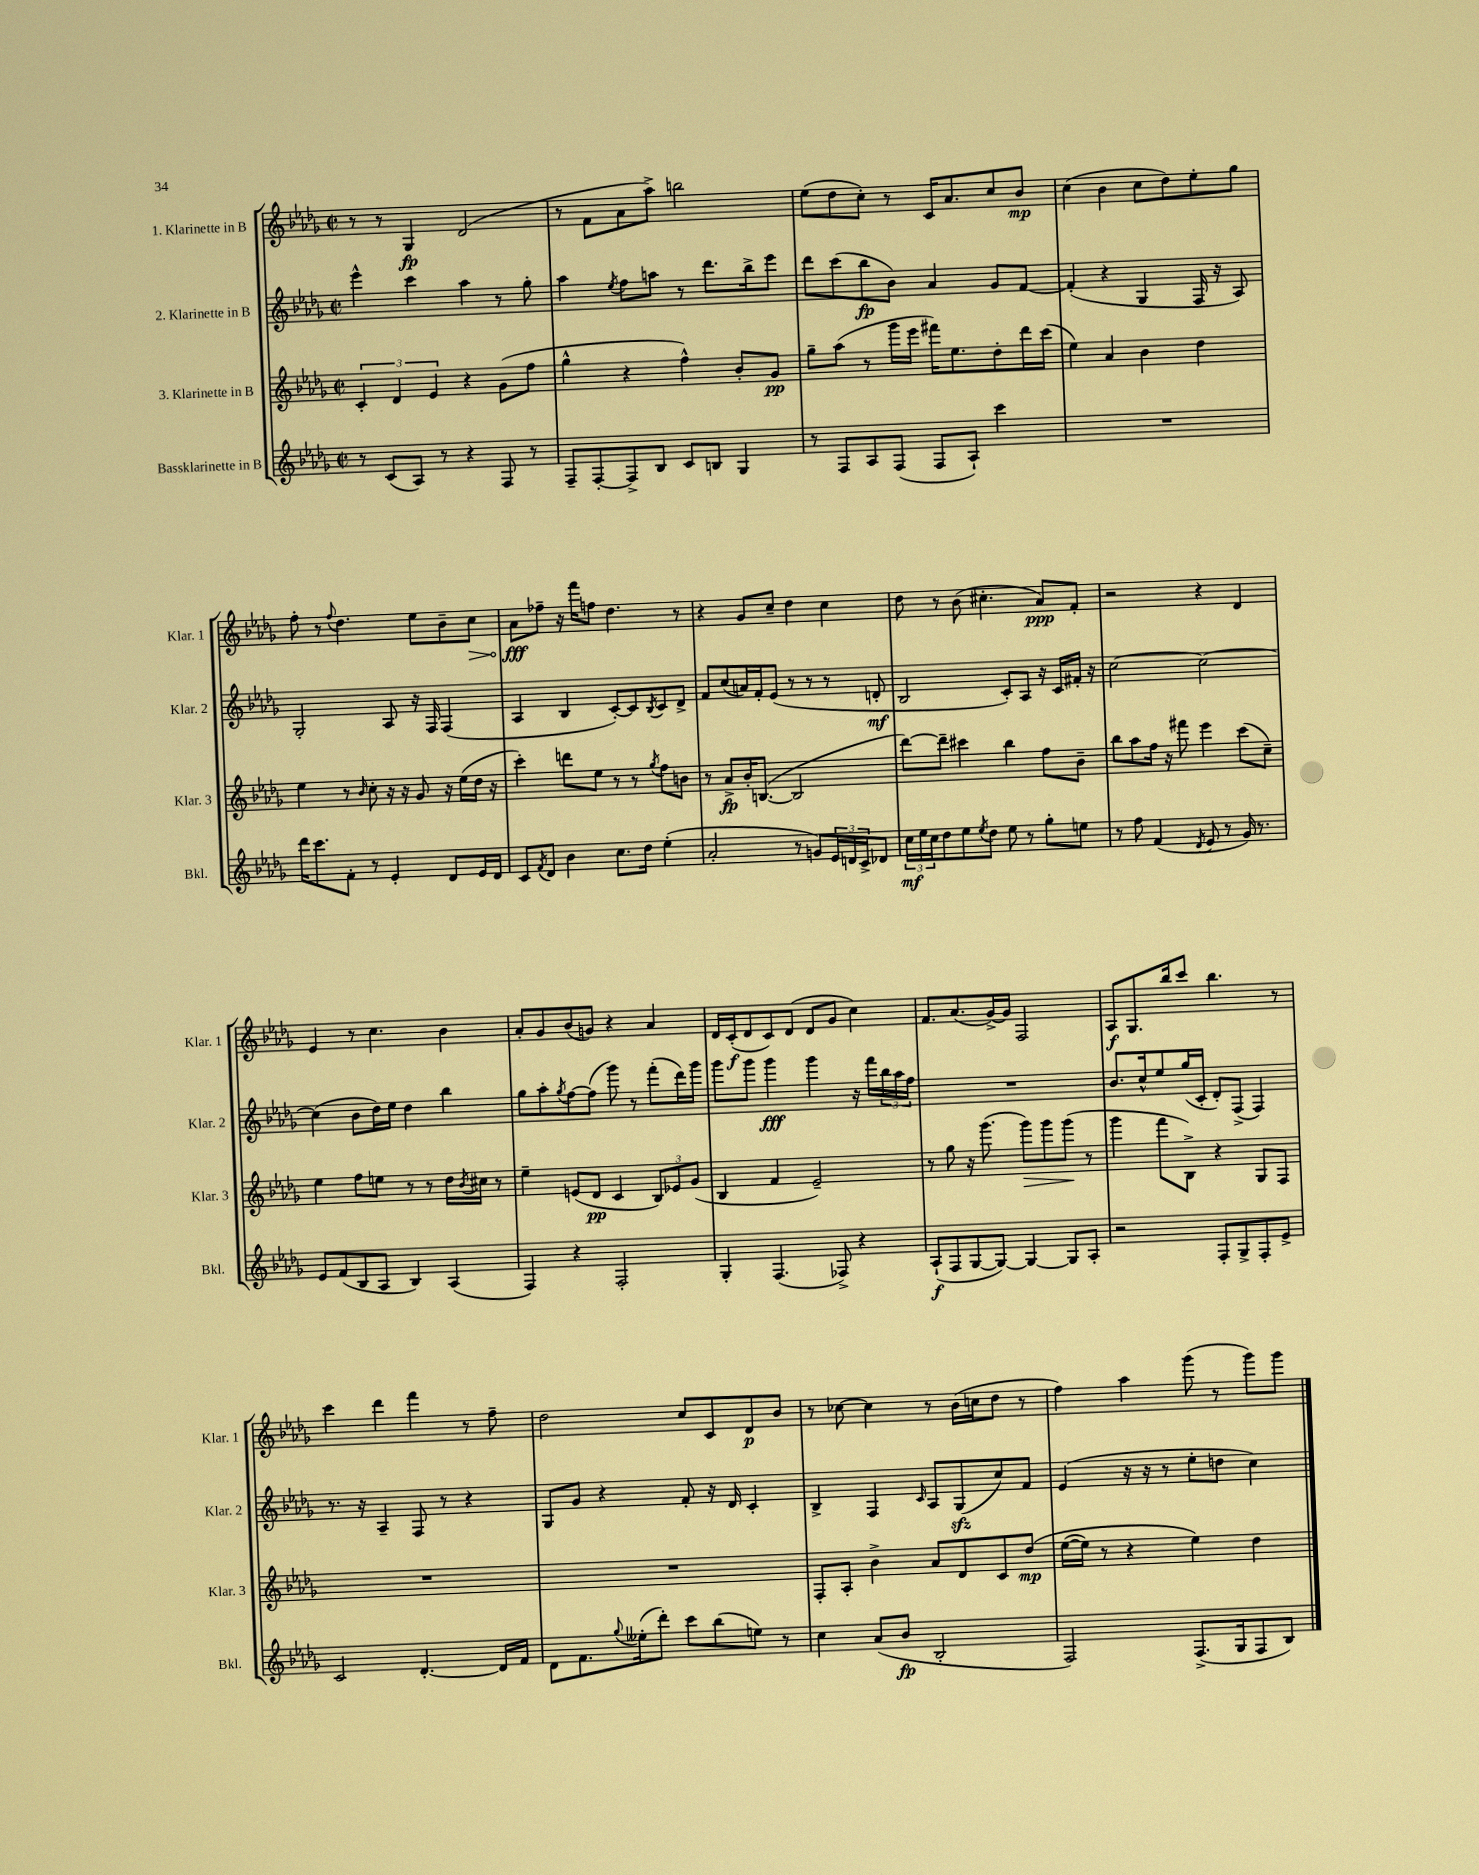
<<
\new StaffGroup <<
\new Staff = "s0" \with { instrumentName = "1. Klarinette in B" shortInstrumentName = "Klar. 1" } {
    \clef treble \key des \major \defaultTimeSignature \time 2/2
    r8 r8 ges4\fp des'2( |
    r8 f'8 aes'8 aes''8->) b''2 |
    ees''8( des''8 c''8-.) r8 c'16 aes'8. c''8 bes'8\mp |
    c''4( bes'4 c''8 des''8) ees''8-. ges''8 |
    f''8-. r8 \appoggiatura { f''8 } des''4. ees''8 bes'8-- \once \override Hairpin.circled-tip = ##t c''8\> |
    aes'8\fff\! fes''8-- r16 f'''16 f''8 des''4. r8 |
    r4 ges'8 c''8-- des''4 c''4 |
    des''8 r8 bes'8( cis''4.-. aes'8\ppp) f'8-. |
    r2 r4 des'4 |
    ees'4 r8 c''4. bes'4 |
    aes'8-. ges'8 bes'8( g'8) r4 aes'4 |
    des'16 c'16-.\f( des'8 c'8) des'8( des'8 ges'8 c''4) |
    f'8. aes'8.( ges'16~->) ges'16 f2 |
    aes8\f ges8. bes''16 c'''8 bes''4. r8 |
    c'''4 des'''4 f'''4 r8 f''8-- |
    des''2 c''8 c'8 des'8\p bes'8 |
    r8 ces''8~ ces''4 r8 bes'16( c''16 des''8 r8 |
    f''4) aes''4 ges'''8( r8 ges'''8) ges'''8 \bar "|." |
}
\new Staff = "s1" \with { instrumentName = "2. Klarinette in B" shortInstrumentName = "Klar. 2" } {
    \clef treble \key des \major \defaultTimeSignature \time 2/2
    ees'''4-^ c'''4 aes''4 r8 ges''8-. |
    aes''4 \acciaccatura { ees''8 } f''8 a''8 r8 des'''8. bes''16-> ees'''8 |
    des'''8 c'''8( bes''8\fp bes'8) aes'4 ges'8 f'8~ |
    f'4-.( r4 ges4 f16 r16 aes8) |
    ges2-. aes8 r16 f16 f4( |
    aes4 bes4 c'8~-.) c'8 \acciaccatura { bes8 } c'8 des'8-> |
    f'8 c''8( a'16) f'16-. ees'8( r8 r8 r8 d'8-.\mf |
    bes2 c'8-.) aes8 r16 c'16 fis'16-. r16 |
    c''2~ c''2~ |
    c''4( bes'8 des''16) ees''16 des''4 bes''4 |
    ges''8 aes''8-. \acciaccatura { ges''8 } f''8~ f''8( ges'''8) r8 f'''8-.( des'''16) ges'''16 |
    ges'''8 ges'''8 ges'''4\fff ges'''4 r16 f'''16 \tuplet 3/2 { bes''16 aes''16 f''16 } |
    R1 |
    bes'8. c''16-^ ees''8 ges''16( c'16-. des'8-.) f8->( f4) |
    r8. r16 aes4-- f8 r8 r4 |
    ges8 ges'8 r4 f'8-. r16 des'16 c'4-. |
    bes4-> f4 \grace { c'16 } aes8 ges8\sfz( c''8) f'8 |
    ees'4( r16 r16 r8 ees''8-. d''8 c''4) \bar "|." |
}
\new Staff = "s2" \with { instrumentName = "3. Klarinette in B" shortInstrumentName = "Klar. 3" } {
    \clef treble \key des \major \defaultTimeSignature \time 2/2
    \tuplet 3/2 { c'4-. des'4 ees'4 } r4 ges'8( f''8 |
    ges''4-^ r4 f''4-^) bes'8-. ges'8\pp |
    ges''8-- aes''8( r8 ges'''16 ees'''16 fis'''16) ees''8. des''8-. des'''16 c'''16( |
    ees''4) aes'4 bes'4 des''4 |
    ees''4 r8 \grace { bes'16 } c''8-. r16 r16 ges'8 r16 ees''16( des''16 r16 |
    c'''4-.) d'''8 ees''8 r8 r8 \acciaccatura { ges''8 } f''8 b'8 |
    r8 aes'8->\fp bes'16-. b8.~( b2 |
    des'''8~) des'''8-- cis'''4 bes''4 f''8 bes'8-- |
    bes''8 aes''8 f''16 r16 fis'''8 ees'''4 c'''8( c''8--) |
    ees''4 f''8 e''8 r8 r8 des''16 \acciaccatura { bes'8 } cis''16 r8 |
    ees''4-- e'8( des'8\pp c'4 \tuplet 3/2 { bes8) ees'8 ges'8( } |
    bes4 f'4 ees'2--) |
    r8 ges''8 r16 ges'''8.( ges'''8\>) ges'''8 ges'''8\!( r8 |
    ges'''4 f'''8 bes8->) r4 ges8 f8 |
    R1 |
    R1 |
    f8-. aes8-. bes'4-> aes'8 des'8 c'8 des''8\mp\( |
    ees''16~( ees''16) r8 r4 ees''4\) des''4 \bar "|." |
}
\new Staff = "s3" \with { instrumentName = "Bassklarinette in B" shortInstrumentName = "Bkl." } {
    \clef treble \key des \major \defaultTimeSignature \time 2/2
    r8 c'8( aes8) r8 r4 f8 r8 |
    f8-- f8~-. f8-> bes8 c'8 b8 ges4 |
    r8 f8 aes8 f8( f8 aes8-!) c'''4 |
    R1 |
    des'''16 c'''8. f'8-. r8 ees'4-. des'8 ees'16 des'16 |
    c'8 \acciaccatura { f'8 } des'8 bes'4 c''8. des''16 ees''4-.( |
    aes'2-. r8 g'8) \tuplet 3/2 { ees'16 d'16 c'16-> } des'8 |
    \tuplet 3/2 { c''16\mf ees''16 c''16 } des''8 ees''8 \acciaccatura { ees''8 } des''8 ees''8 r8 ges''8-. e''8 |
    r8 f''8 f'4( \acciaccatura { des'8 } ees'8 r8 ges'16) r8. |
    ees'8 f'8( bes8 aes8 bes4) aes4( |
    f4) r4 f2-. |
    ges4-. f4.( fes8->) r4 |
    aes8-!\f( f8 ges8~ ges8~) ges4~ ges8 aes8-. |
    r2 f8-. ges8-> f8-. ees'8-> |
    c'2 des'4.~-. des'16 f'16 |
    des'8 f'8. \appoggiatura { ges''8 } eeses''16-.( des'''8-.) c'''8 bes''8( e''8) r8 |
    c''4 aes'8( bes'8\fp bes2-. |
    f2) f8.->( ges16 f8 bes8) \bar "|." |
}
>>
>>
\layout { \context { \Score \remove "Bar_number_engraver" } }
